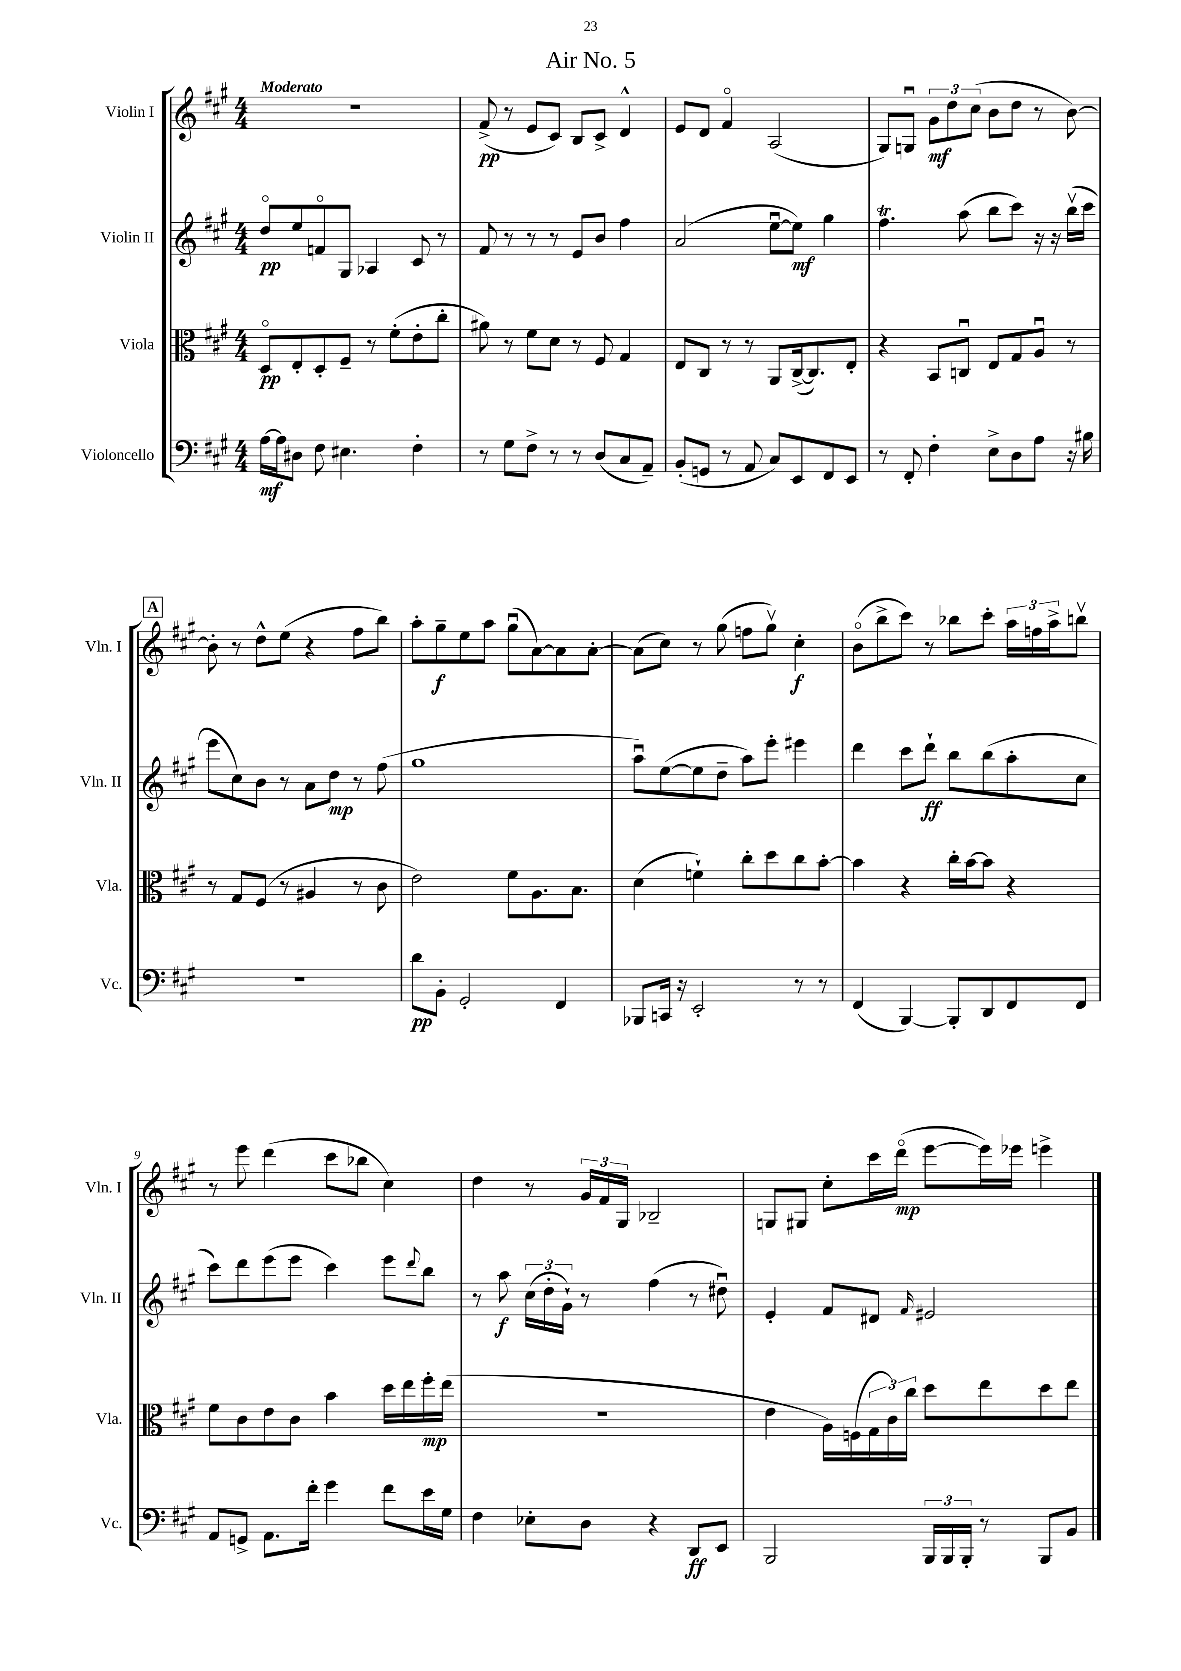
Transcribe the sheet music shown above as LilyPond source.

\header { title = "Air No. 5" }
<<
\new StaffGroup <<
\new Staff = "s0" \with { instrumentName = "Violin I" shortInstrumentName = "Vln. I" } {
    \clef treble \key a \major \numericTimeSignature \time 4/4 \tempo "Moderato"
    R1 |
    fis'8->\pp( r8 e'8 cis'8) b8 cis'8-> d'4-^ |
    e'8 d'8 fis'4\flageolet a2( |
    gis8) g8\downbow \tuplet 3/2 { gis'8\mf d''8 cis''8( } b'8 d''8 r8 b'8~) |
    \mark \markup { \box "A" } b'8-. r8 d''8-^ e''8( r4 fis''8 b''8) |
    a''8-. gis''8--\f e''8 a''8 gis''8\downbow( a'8~) a'8 a'8~-. |
    a'8( cis''8) r8 gis''8( f''8 gis''8\upbow) cis''4-.\f |
    b'8\flageolet( b''8-> cis'''8) r8 bes''8 cis'''8-. \tuplet 3/2 { a''16 f''16 a''16-> } b''8\upbow |
    r8 e'''8 d'''4( cis'''8 bes''8 cis''4) |
    d''4 r8 \tuplet 3/2 { gis'16 fis'16 gis16 } bes2-- |
    g8 gis8 cis''8-. cis'''16 d'''16\flageolet\mp( e'''8~ e'''16) ees'''16 e'''4-> \bar "|." |
}
\new Staff = "s1" \with { instrumentName = "Violin II" shortInstrumentName = "Vln. II" } {
    \clef treble \key a \major \numericTimeSignature \time 4/4
    d''8\flageolet\pp e''8 f'8\flageolet gis8 aes4 cis'8 r8 |
    fis'8 r8 r8 r8 e'8 b'8 fis''4 |
    a'2( e''8~\downbow e''8\mf) gis''4 |
    fis''4.\trill a''8( b''8 cis'''8) r16 r16 b''16\upbow( cis'''16 |
    \mark \markup { \box "A" } e'''8 cis''8) b'8 r8 a'8 d''8\mp r8 fis''8( |
    gis''1 |
    a''8\downbow) e''8~( e''8 d''8-- a''8) e'''8-. eis'''4 |
    d'''4 cis'''8 d'''8-!\ff b''8 b''8( a''8-. cis''8 |
    cis'''8) d'''8 e'''8( e'''8 cis'''4) e'''8 \appoggiatura { d'''8 } b''8 |
    r8 a''8\f \tuplet 3/2 { cis''16( d''16-. gis'16-!) } r8 fis''4( r8 dis''8\downbow) |
    e'4-. fis'8 dis'8 \grace { fis'16 } eis'2 \bar "|." |
}
\new Staff = "s2" \with { instrumentName = "Viola" shortInstrumentName = "Vla." } {
    \clef alto \key a \major \numericTimeSignature \time 4/4
    d8\flageolet\pp e8-. d8-. fis8-- r8 fis'8-.( e'8-. cis''8-. |
    ais'8) r8 fis'8 d'8 r8 fis8 gis4 |
    e8 cis8 r8 r8 a,8 cis16~->( cis8.) e8-. |
    r4 b,8 c8\downbow e8 gis8 a8\downbow r8 |
    \mark \markup { \box "A" } r8 gis8 fis8( r8 ais4 r8 cis'8 |
    e'2) fis'8 a8. b8. |
    d'4( f'4-!) cis''8-. d''8 cis''8 b'8~-. |
    b'4 r4 cis''16-. b'16~ b'8 r4 |
    fis'8 cis'8 e'8 cis'8 b'4 d''16 e''16 fis''16-.\mp e''16( |
    R1 |
    e'4 a16) f16( \tuplet 3/2 { gis16 cis'16) cis''16 } d''8 e''8 d''8 e''8 \bar "|." |
}
\new Staff = "s3" \with { instrumentName = "Violoncello" shortInstrumentName = "Vc." } {
    \clef bass \key a \major \numericTimeSignature \time 4/4
    a16~\mf a16 dis8 fis8 eis4. fis4-. |
    r8 gis8 fis8-> r8 r8 d8( cis8 a,8--) |
    b,8-.( g,8 r8 a,8 cis8) e,8 fis,8 e,8 |
    r8 fis,8-. fis4-. e8-> d8 a8 r16 bis16 |
    \mark \markup { \box "A" } R1 |
    d'8\pp b,8-. gis,2-. fis,4 |
    bes,,8 c,16 r16 e,2-. r8 r8 |
    fis,4( b,,4~) b,,8-. d,8 fis,8 fis,8 |
    a,8 g,8-> a,8. fis'16-. gis'4 fis'8 e'16 gis16 |
    fis4 ees8-. d8 r4 d,8\ff e,8 |
    b,,2 \tuplet 3/2 { b,,16 b,,16 b,,16-. } r8 b,,8 b,8 \bar "|." |
}
>>
>>
